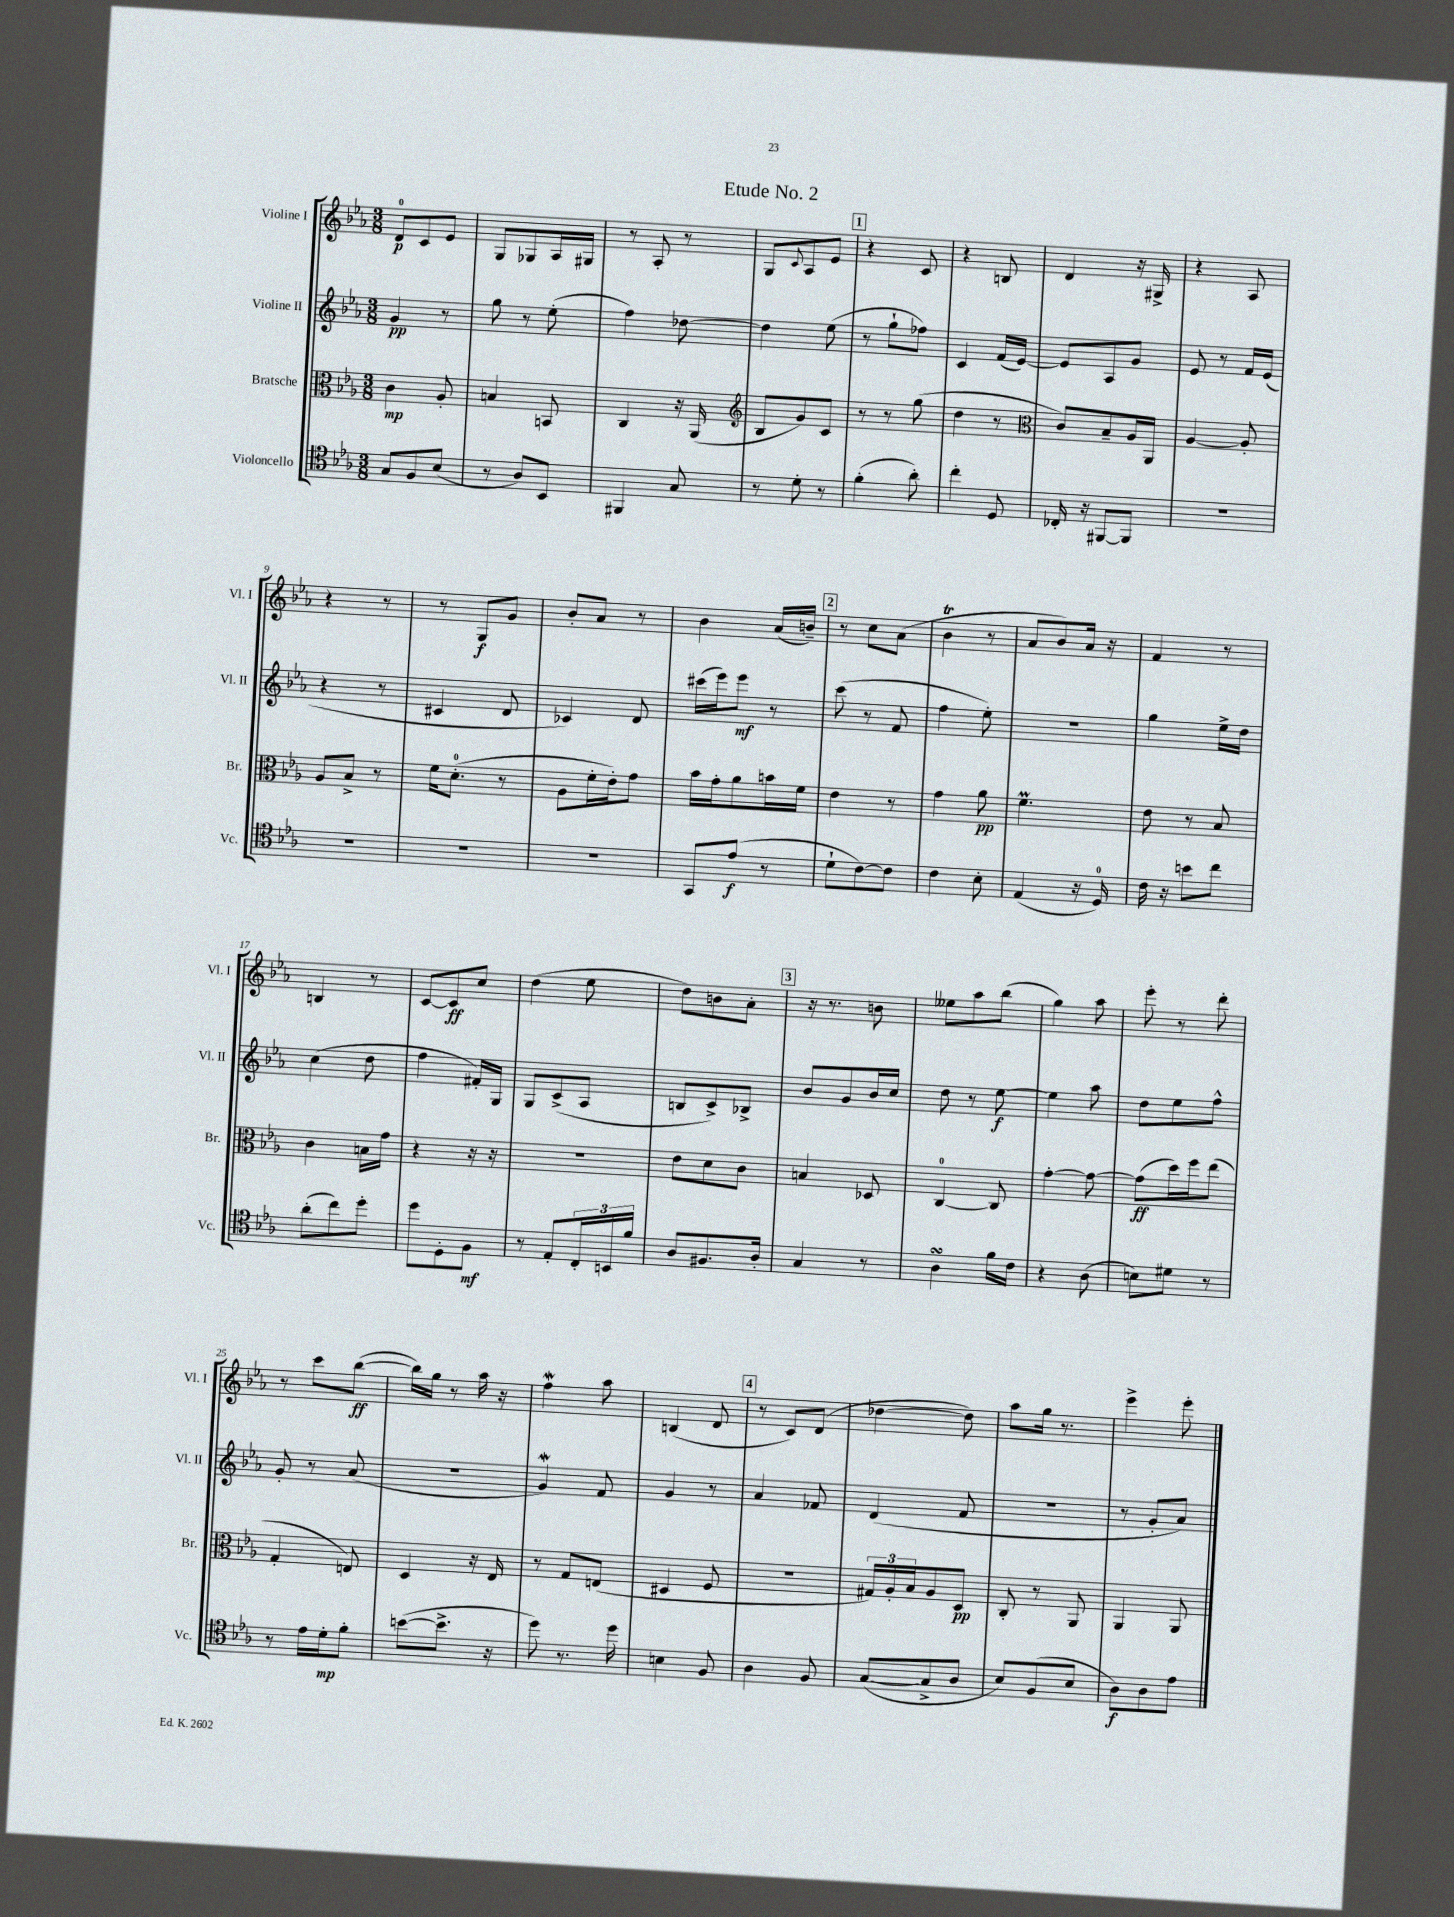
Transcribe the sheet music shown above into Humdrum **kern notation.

**kern	**kern	**kern	**kern
*staff4	*staff3	*staff2	*staff1
*clefC4	*clefC3	*clefG2	*clefG2
*k[b-e-a-]	*k[b-e-a-]	*k[b-e-a-]	*k[b-e-a-]
*M3/8	*M3/8	*M3/8	*M3/8
8G/L	4c\	4g/	8d/L
8F/	.	.	8c/
(8B-/J	8A-'/	8r	8e-/J
=	=	=	=
8r	4B/	8gg\	8G/L
8A-/L)	.	8r	8G-/
8BB-/J	8BB/	(8ee-'\	16A-/L
.	.	.	16G#/JJ
=	=	=	=
4FF#/	4C/	4ff\)	8r
.	.	.	8A-'/
8G/	16r	[8dd-\	8r
.	(16AA-/	.	.
=	=	=	=
*	*clefG2	*	*
8r	8B-/L	4dd-\]	8G/L
.	.	.	8qqc/
8d'\	8g/)	.	8A-/
8r	8c/J	(8ee-\	8e-/J
=	=	=	=
(4f'\	8r	8r	4r
.	8r	8gg`\L	.
8a-'\)	(8gg\	8ff-\J)	8c/
=	=	=	=
4cc'\	4dd\	4c/	4r
8D/	8r	(16f/LL	8B/
.	.	[16e-/JJ)	.
=	=	=	=
*	*clefC3	*	*
16C-'/	8c/L)	8e-/]L	4d/
16r	.	.	.
[8FF#/L	8B-~/	8A-/	.
8FF#/]J	16A-/L	8g/J	16r
.	16AA-/JJ	.	16G#^/
=	=	=	=
4.r	[4A-/	8e-/	4r
.	.	8r	.
.	8A-'/]	16f/LL	8A-/
.	.	(16e-/JJ	.
=	=	=	=
4.r	8A-/L	4r	4r
.	8B-^/J	.	.
.	8r	8r	8r
=	=	=	=
4.r	16f\LK	4c#/	8r
.	(8.d'\J	.	.
.	.	.	8G/L
.	8r	8d/	8g/J
=	=	=	=
4.r	8A-\L	4c-/)	8b-'/L
.	16f'\L	.	8a-/J
.	16e-'\J)	.	.
.	8g\J	8d/	8r
=	=	=	=
8GG/L	16b-\LL	(16ccc#\LL	4b-\
.	16g'\J	16eee-\J)	.
(8e-/J	8a-\	8eee-\J	.
8r	16b\L	8r	(16a-/LL
.	16f\JJ	.	16b~/JJ)
=	=	=	=
8d`\L	4e-\	(8ccc\	8r
[8c\)	.	8r	8cc\L
8c\]J	8r	8f/	(8a-\J
=	=	=	=
4c\	4g\	4ff\	4b-\
8B-'\	8a-\	8ee-'\)	8r
=	=	=	=
(4E-/	4.f\	4.r	8a-/L
.	.	.	8b-/)
16r	.	.	16a-/Jk
16D/)	.	.	16r
=	=	=	=
16c\	8e-\	4gg\	4f/
16r	.	.	.
8b\L	8r	.	.
8cc\J	8B-/	16ee-^\LL	8r
.	.	16dd\JJ	.
=	=	=	=
(8a-'\L	4c\	(4cc\	4B/
8cc\)	.	.	.
8dd'\J	16B\LL	8dd\	8r
.	16g\JJ	.	.
=	=	=	=
8dd\L	4r	4ff\	[8c/L
8D'\	.	.	8c/]
8F\J	16r	16f#'/LL)	8cc/J
.	16r	16G/JJ	.
=	=	=	=
8r	4.r	8G/L	(4dd\
8E-'/L	.	(8c^/	.
24C'/L	.	8A-/J	8ee-\
24BB/	.	.	.
24f/JJ	.	.	.
=	=	=	=
8A-/L	8e-\L	8B/L	8dd\L)
8.F#/	8d\	8c^/)	8b\
.	8c\J	8B-^/J	8a-'\J
16A-'/Jk	.	.	.
=	=	=	=
4G/	4B/	8b-/L	16r
.	.	.	8.r
.	.	8g/	.
8r	8D-/	16b-/L	8b\
.	.	16cc/JJ	.
=	=	=	=
4A-\	[4C/	8dd\	8ee--\L
.	.	8r	8aa-\
16f\LL	8C/]	[8ee-\	(8bb-\J
16c\JJ	.	.	.
=	=	=	=
4r	[4g'\	4ee-\]	4gg\)
(8A-\	8g\_	8aa-\	8aa-\
=	=	=	=
8B\L)	(8g\]L	8dd\L	8eee-'\
8d#\J	16dd\L)	8ee-\	8r
.	16ff\J	.	.
8r	(8ee-\J	8ff^^\J	8ddd'\
=	=	=	=
8r	4G'/	8g'/	8r
16e-\LL	.	8r	8ccc\L
16d'\J	.	.	.
8f'\J	8E/)	(8a-/	([8bb-\J
=	=	=	=
([8b\L	4D/	4.r	16bb-\]LL)
.	.	.	16gg\JJ
8.b^\]J	.	.	8r
.	16r	.	16aa-\
16r	16E-/	.	16r
=	=	=	=
8dd\)	8r	4g/)	4ff\
8.r	8G/L	.	.
.	(8E/J	8f/	8aa-\
16dd\	.	.	.
=	=	=	=
4B\	4D#/	4g/	(4B/
8F/	8F/	8r	8d/
=	=	=	=
4A-\	4.r	4a-/	8r
.	.	.	8c/L)
8F/	.	8f-/	(8d/J
=	=	=	=
([8G/L	24G#/LL)	(4d/	[4dd-\
.	24A-'/	.	.
.	24B-/J	.	.
8G^/]	8A-/	.	.
8A-/J	8D/J	8f/	8dd-\])
=	=	=	=
8B-/L)	8C'/	4.r	8aa-\L
(8F/	8r	.	16gg\Jk
.	.	.	8.r
8B-/J	8AA-/	.	.
=	=	=	=
8A-\L)	4AA-/	8r	4eee-^\
8A-\	.	8g'/L	.
8e-\J	8AA-/	8a-/J)	8eee-'\
==	==	==	==
*-	*-	*-	*-
